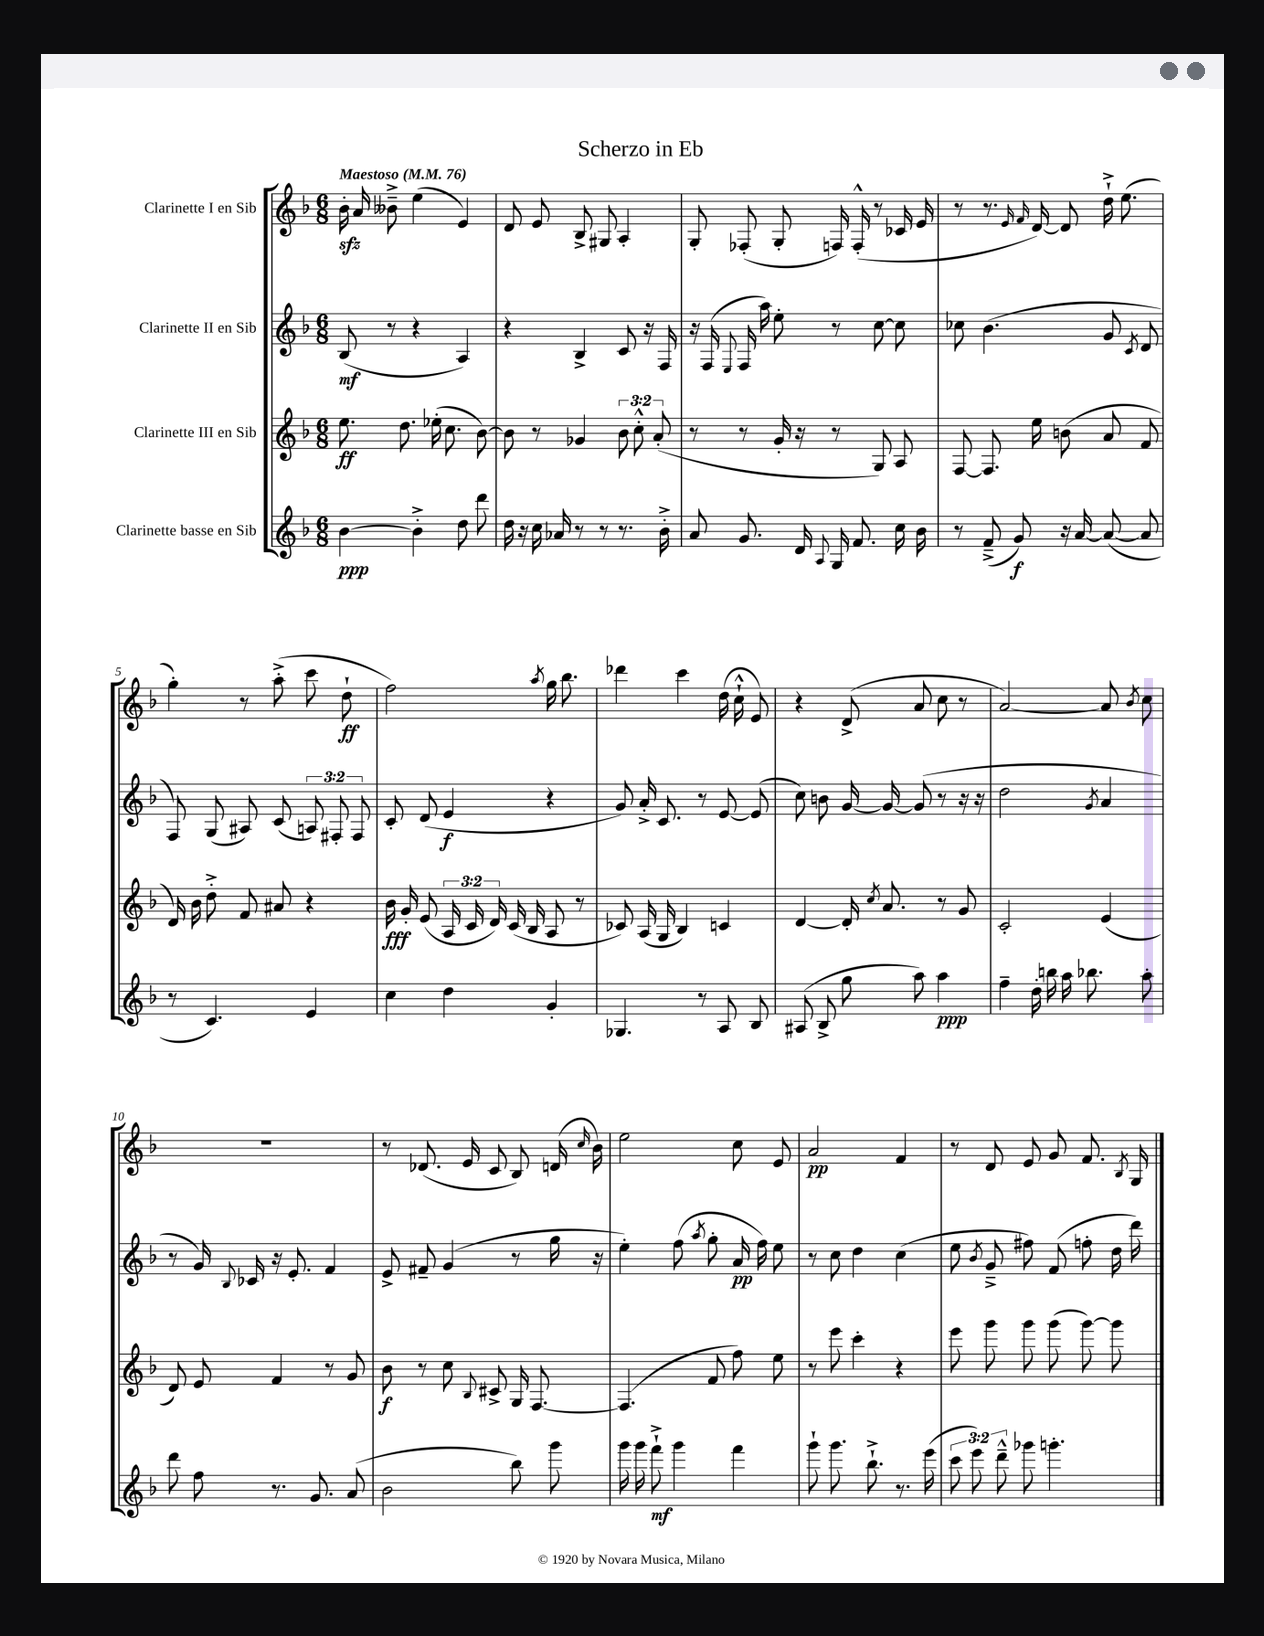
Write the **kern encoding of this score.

**kern	**dynam	**kern	**dynam	**kern	**dynam	**kern	**dynam
*part4	*part4	*part3	*part3	*part2	*part2	*part1	*part1
*staff4	*staff4	*staff3	*staff3	*staff2	*staff2	*staff1	*staff1
*I"Clarinette basse en Sib	*	*I"Clarinette III en Sib	*	*I"Clarinette II en Sib	*	*I"Clarinette I en Sib	*
*clefG2	*	*clefG2	*	*clefG2	*	*clefG2	*
*k[b-]	*	*k[b-]	*	*k[b-]	*	*k[b-]	*
*M6/8	*	*M6/8	*	*M6/8	*	*M6/8	*
*MM76	*	*MM76	*	*MM76	*	*MM76	*
=1	=1	=1	=1	=1	=1	=1	=1
!	!	!	!	!	!	!LO:TX:a:B:t=Maestoso	!
[4b-\	ppp	8.ee\	ff	(8B-/	mf	16b-zz'\	.
.	.	.	.	.	.	16a/	.
.	.	.	.	8r	.	8b--X~^\	.
.	.	8.dd\	.	.	.	.	.
4b-'^\]	.	.	.	4r	.	(4ee\	.
.	.	(16ee-X'\	.	.	.	.	.
.	.	8.cc\	.	.	.	.	.
8dd\	.	.	.	4A/)	.	4e/)	.
8ddd\	.	[8b-\)	.	.	.	.	.
=2	=2	=2	=2	=2	=2	=2	=2
16dd\	.	8b-\]	.	4r	.	8d/	.
16r	.	.	.	.	.	.	.
16cc\	.	8r	.	.	.	8e/	.
16a-X/	.	.	.	.	.	.	.
8r	.	4g-X/	.	4B-^/	.	8B-^/	.
8r	.	.	.	.	.	8G#X/	.
8.r	.	12b-\	.	8c/	.	4A'/	.
.	.	12cc'^^\	.	.	.	.	.
.	.	.	.	16r	.	.	.
.	.	(12a'/	.	.	.	.	.
16b-'^\	.	.	.	16F/	.	.	.
=3	=3	=3	=3	=3	=3	=3	=3
8a/	.	8r	.	16r	.	8G'/	.
.	.	.	.	(16F/	.	.	.
.	.	.	.	8qqE/	.	.	.
8.g/	.	8r	.	16F/	.	(8F-X'/	.
.	.	.	.	16aa\)	.	.	.
.	.	16g'/	.	8ee'\	.	8G'/	.
16d/	.	16r	.	.	.	.	.
8qqA/	.	.	.	.	.	.	.
16G/	.	8r	.	8r	.	16Fn/)	.
8.f/	.	.	.	.	.	(16F'^^/	.
.	.	8G/)	.	[8cc\	.	8r	.
16cc\	.	8A/	.	8cc\]	.	16c-X/	.
16b-\	.	.	.	.	.	16e/	.
=4	=4	=4	=4	=4	=4	=4	=4
8r	.	[8F/	.	8cc-X\	.	8r	.
(8f~^/	.	8.F/]	.	(4.b-\	.	8.r	.
8g/)	f	.	.	.	.	.	.
.	.	.	.	.	.	16qqe/	.
.	.	.	.	.	.	16qqf/	.
.	.	16ee\	.	.	.	[16d/)	.
16r	.	(8bn\	.	.	.	8d/]	.
[16a/	.	.	.	.	.	.	.
(8a/_	.	8a/	.	8g/	.	16dd`^\	.
.	.	.	.	.	.	(8.ee\	.
.	.	.	.	8qc/	.	.	.
8a/]	.	8f/	.	8d/	.	.	.
!!LO:LB:g=z
=5	=5	=5	=5	=5	=5	=5	=5
8r	.	16d/)	.	8F/)	.	4gg'\)	.
.	.	16b-\	.	.	.	.	.
4.c/)	.	8dd'^\	.	(8G/	.	.	.
.	.	8f/	.	8A#X/)	.	8r	.
.	.	8a#X/	.	(8c/	.	(8aa'^\	.
4e/	.	4r	.	12An/)	.	8ccc\	.
.	.	.	.	12F#X'/	.	.	.
.	.	.	.	.	.	8dd`\	ff
.	.	.	.	12F#/	.	.	.
=6	=6	=6	=6	=6	=6	=6	=6
4cc\	.	16b-\	fff	8c'/	.	2ff\)	.
.	.	16g'/	.	.	.	.	.
.	.	(8e/	.	(8d/	.	.	.
4dd\	.	24A/	.	4e/	f	.	.
.	.	24c/	.	.	.	.	.
.	.	24d/)	.	.	.	.	.
.	.	(16c/	.	.	.	.	.
.	.	16B-/	.	.	.	.	.
.	.	.	.	.	.	8qaa/	.
4g'/	.	8A/	.	4r	.	16gg\	.
.	.	.	.	.	.	8.bb-\	.
.	.	8r	.	.	.	.	.
=7	=7	=7	=7	=7	=7	=7	=7
4.G-X/	.	8c-X/)	.	8g/)	.	4ddd-X\	.
.	.	(16A/	.	16a'^/	.	.	.
.	.	16G/	.	8.c/	.	.	.
.	.	4B-/)	.	.	.	4ccc\	.
8r	.	.	.	8r	.	.	.
8A/	.	4cn/	.	[8e/	.	(16dd\	.
.	.	.	.	.	.	16cc`^^\	.
8B-/	.	.	.	(8e/]	.	8e/)	.
=8	=8	=8	=8	=8	=8	=8	=8
(8A#X/	.	[4d/	.	8cc\)	.	4r	.
8B-^/	.	.	.	8bn\	.	.	.
8gg\	.	16d'/]	.	[16g/	.	(8d^/	.
.	.	8qcc/	.	.	.	.	.
.	.	8.a/	.	16g/_	.	.	.
8aa\)	.	.	.	(8g/]	.	8a/	.
4aa\	ppp	8r	.	8r	.	8cc\	.
.	.	8g/	.	16r	.	8r	.
.	.	.	.	16r	.	.	.
=9	=9	=9	=9	=9	=9	=9	=9
4ff~\	.	2c'/	.	2dd\	.	[2a/)	.
16dd'\	.	.	.	.	.	.	.
16bbn\	.	.	.	.	.	.	.
16aa\	.	.	.	.	.	.	.
8.bb-X\	.	.	.	.	.	.	.
.	.	.	.	8qg/	.	.	.
.	.	(4e/	.	4a/	.	8a/]	.
.	.	.	.	.	.	8qb-/	.
8aa'\	.	.	.	.	.	8cc\	.
!!LO:LB:g=z
=10	=10	=10	=10	=10	=10	=10	=10
8ddd\	.	8d/)	.	8r	.	2.r	.
8ff\	.	8e/	.	16g/)	.	.	.
.	.	.	.	8qqB-/	.	.	.
.	.	.	.	16c-X/	.	.	.
8.r	.	4f/	.	16r	.	.	.
.	.	.	.	8.e'/	.	.	.
8.g/	.	.	.	.	.	.	.
.	.	8r	.	4f/	.	.	.
(8a/	.	8g/	.	.	.	.	.
=11	=11	=11	=11	=11	=11	=11	=11
2b-\	.	8b-\	f	8e^/	.	8r	.
.	.	8r	.	8f#X~/	.	(8.d-X/	.
.	.	8cc\	.	(4g/	.	.	.
.	.	.	.	.	.	16e/	.
.	.	8qqB-/	.	.	.	.	.
.	.	8c#X^/	.	.	.	8c/	.
8bb-\)	.	16G/	.	8r	.	8B-/)	.
.	.	[8.F/	.	.	.	.	.
8ggg\	.	.	.	16gg\	.	(16dn/	.
.	.	.	.	.	.	16qqcc/	.
.	.	.	.	16r	.	16b-\)	.
=12	=12	=12	=12	=12	=12	=12	=12
16ggg\	.	(4.F/]	.	4ee'\)	.	2ee\	.
16ggg\	.	.	.	.	.	.	.
8fff`^\	mf	.	.	.	.	.	.
4ggg\	.	.	.	(8ff\	.	.	.
.	.	.	.	8qaa/	.	.	.
.	.	8f/	.	8gg'\	.	.	.
4fff\	.	8ff\)	.	16a/	pp	8cc\	.
.	.	.	.	16ff\)	.	.	.
.	.	8ee\	.	8ee\	.	8e/	.
=13	=13	=13	=13	=13	=13	=13	=13
8ggg`\	.	8r	.	8r	.	2a/	pp
8.ggg\	.	8eee\	.	8cc\	.	.	.
.	.	4ccc'\	.	4dd\	.	.	.
8.bb-`^\	.	.	.	.	.	.	.
8.r	.	4r	.	(4cc\	.	4f/	.
(16eee\	.	.	.	.	.	.	.
=14	=14	=14	=14	=14	=14	=14	=14
12ccc\	.	8eee\	.	8ee\	.	8r	.
12eee\)	.	.	.	.	.	.	.
.	.	.	.	8qb-/	.	.	.
.	.	8ggg\	.	8g~^/	.	8d/	.
12ddd~^^\	.	.	.	.	.	.	.
8ggg-X\	.	8ggg\	.	8ff#X\)	.	8e/	.
4.gggn'\	.	(8ggg\	.	(8f/	.	8g/	.
.	.	[8ggg\)	.	8ffn'\	.	8.f/	.
.	.	8ggg\]	.	16dd\	.	.	.
.	.	.	.	.	.	8qB-/	.
.	.	.	.	16ddd\)	.	16G/	.
==	==	==	==	==	==	==	==
*-	*-	*-	*-	*-	*-	*-	*-
